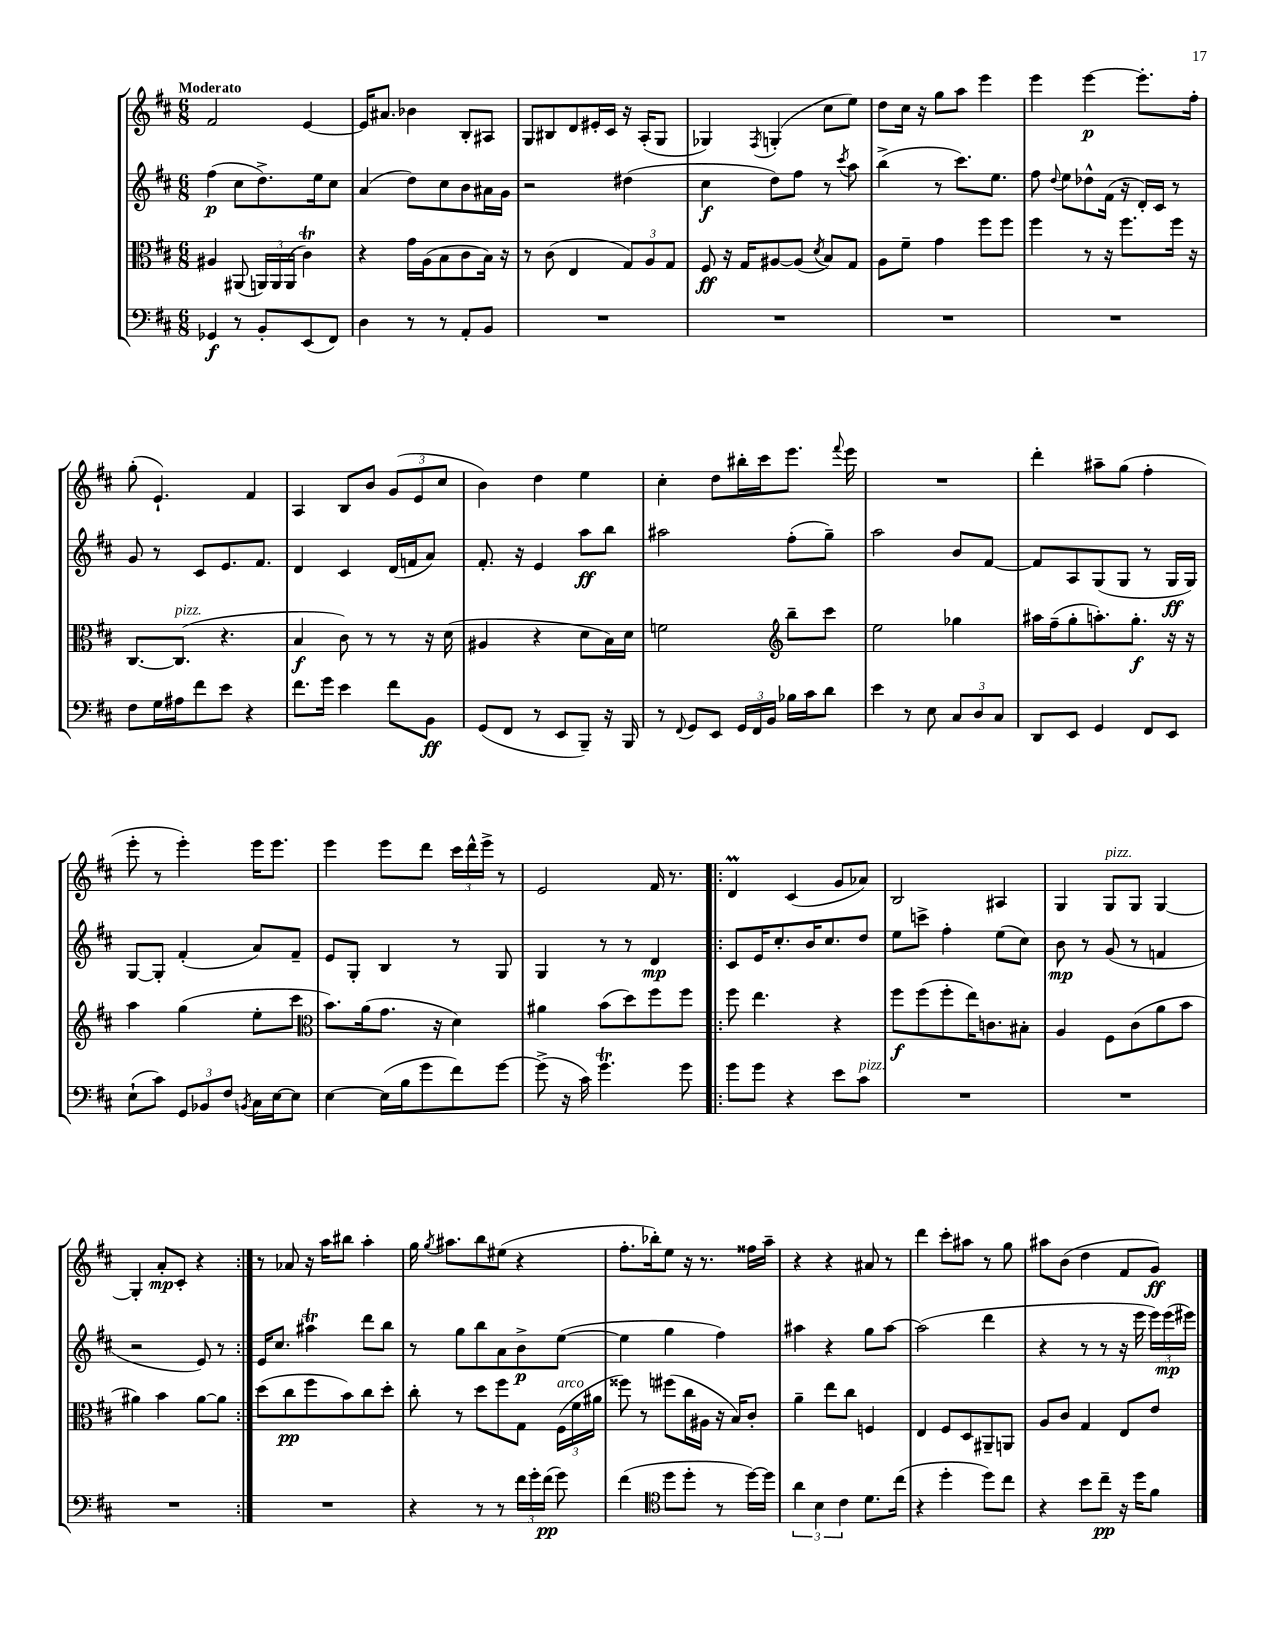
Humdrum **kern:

**kern	**dynam	**kern	**dynam	**kern	**dynam	**kern	**dynam
*part4	*part4	*part3	*part3	*part2	*part2	*part1	*part1
*staff4	*staff4	*staff3	*staff3	*staff2	*staff2	*staff1	*staff1
*clefF4	*	*clefC3	*	*clefG2	*	*clefG2	*
*k[f#c#]	*	*k[f#c#]	*	*k[f#c#]	*	*k[f#c#]	*
*M6/8	*	*M6/8	*	*M6/8	*	*M6/8	*
=1	=1	=1	=1	=1	=1	=1	=1
!	!	!	!	!	!	!LO:TX:a:B:t=Moderato	!
4GG-X/	f	4A#X/	.	(4ff#\	p	2f#/	.
8r	.	(8AA#X/	.	8cc#\L	.	.	.
8BB'/L	.	24AAn/LL)	.	8.dd^\)	.	.	.
.	.	24AA/	.	.	.	.	.
.	.	(24AA/JJ	.	.	.	.	.
(8EE/	.	4c#t\)	.	.	.	[4e/	.
.	.	.	.	16ee\k	.	.	.
8FF#/J)	.	.	.	8cc#\J	.	.	.
=2	=2	=2	=2	=2	=2	=2	=2
4D\	.	4r	.	(4a/	.	16e/KL]	.
.	.	.	.	.	.	8.a#X/J	.
8r	.	16g\LL	.	8dd\L)	.	4b-X\	.
.	.	(16A\J	.	.	.	.	.
8r	.	8B\	.	8cc#\	.	.	.
8AA'/L	.	8c#\	.	8b\	.	8B'/L	.
8BB/J	.	16B\Jk)	.	16a#X\L	.	8A#X/J	.
.	.	16r	.	16g\JJ	.	.	.
=3	=3	=3	=3	=3	=3	=3	=3
2.r	.	8r	.	2r	.	8G/L	.
.	.	(8c#\	.	.	.	8B#X/	.
.	.	4E/	.	.	.	8d/	.
.	.	.	.	.	.	16e#X'/L	.
.	.	.	.	.	.	16c#/JJ	.
.	.	12G/L)	.	(4dd#X\	.	16r	.
.	.	.	.	.	.	(16A'/KL	.
.	.	12A/	.	.	.	.	.
.	.	.	.	.	.	8G/J	.
.	.	12G/J	.	.	.	.	.
=4	=4	=4	=4	=4	=4	=4	=4
2.r	.	8F#/	ff	4cc#\	f	4G-X/)	.
.	.	16r	.	.	.	.	.
.	.	16G/KL	.	.	.	.	.
.	.	.	.	.	.	8qF#/	.
.	.	[8A#X/	.	8dd\L)	.	(4Gn'/	.
.	.	(8A#/J]	.	8ff#\J	.	.	.
.	.	8qd/	.	.	.	.	.
.	.	8B/L)	.	8r	.	8cc#\L	.
.	.	.	.	8qccc#/	.	.	.
.	.	8G/J	.	8aa\	.	8ee\J)	.
=5	=5	=5	=5	=5	=5	=5	=5
2.r	.	8A\L	.	(4bb^\	.	8dd\L	.
.	.	8f#~\J	.	.	.	16cc#\Jk	.
.	.	.	.	.	.	16r	.
.	.	4g\	.	8r	.	8gg\L	.
.	.	.	.	8.ccc#\L)	.	8aa\J	.
.	.	8ff#\L	.	.	.	4eee\	.
.	.	.	.	8.ee\J	.	.	.
.	.	8ff#\J	.	.	.	.	.
=6	=6	=6	=6	=6	=6	=6	=6
2.r	.	4ff#\	.	8ff#\	.	4eee\	.
.	.	.	.	8qqdd/	.	.	.
.	.	.	.	8ee\L	.	.	.
.	.	8r	.	8dd-X^^\	.	[4eee\	p
.	.	16r	.	(16f#\Jk	.	.	.
.	.	8.ff#\L	.	16r	.	.	.
.	.	.	.	16d'/LL)	.	8.eee'\L]	.
.	.	.	.	16c#/JJ	.	.	.
.	.	16ff#\Jk	.	8r	.	.	.
.	.	16r	.	.	.	16ff#'\Jk	.
!!LO:LB:g=z
=7	=7	=7	=7	=7	=7	=7	=7
8F#\L	.	[8.C#/L	.	8g/	.	(8gg'\	.
16G\L	.	.	.	8r	.	4.e`/)	.
!	!	!LO:TX:a:i:t=pizz.	!	!	!	!	!
16A#X\J	.	(8.C#/J]	.	.	.	.	.
8f#\	.	.	.	8c#/L	.	.	.
8e\J	.	4.r	.	8.e/	.	.	.
4r	.	.	.	.	.	4f#/	.
.	.	.	.	8.f#/J	.	.	.
=8	=8	=8	=8	=8	=8	=8	=8
8.f#\L	.	4B/	f	4d/	.	4A/	.
16g\Jk	.	.	.	.	.	.	.
4e\	.	8c#\)	.	4c#/	.	8B/L	.
.	.	8r	.	.	.	8b/J	.
8f#\L	.	8r	.	(16d/LL	.	(12g/L	.
.	.	.	.	16fn/J	.	.	.
.	.	.	.	.	.	12e/	.
8BB\J	ff	16r	.	8a/J)	.	.	.
.	.	.	.	.	.	12cc#/J	.
.	.	(16d\	.	.	.	.	.
=9	=9	=9	=9	=9	=9	=9	=9
(8GG/L	.	4A#X/	.	8.f#'/	.	4b\)	.
8FF#/J	.	.	.	.	.	.	.
.	.	.	.	16r	.	.	.
8r	.	4r	.	4e/	.	4dd\	.
8EE/L	.	.	.	.	.	.	.
8BBB~/J)	.	8d\L	.	8aa\L	ff	4ee\	.
16r	.	16B\L)	.	8bb\J	.	.	.
16BBB/	.	16d\JJ	.	.	.	.	.
=10	=10	=10	=10	=10	=10	=10	=10
8r	.	2fn\	.	2aa#X\	.	4cc#'\	.
8qqFF#/	.	.	.	.	.	.	.
8GG/L	.	.	.	.	.	.	.
8EE/J	.	.	.	.	.	8dd\L	.
24GG/LL	.	.	.	.	.	16bb#X'\L	.
24FF#/	.	.	.	.	.	.	.
.	.	.	.	.	.	16ccc#\J	.
24BB/JJ	.	.	.	.	.	.	.
*	*	*clefG2	*	*	*	*	*
16B-X\LL	.	8bb~\L	.	(8ff#'\L	.	8.eee\J	.
16c#\J	.	.	.	.	.	.	.
8d\J	.	8ccc#\J	.	8gg~\J)	.	.	.
.	.	.	.	.	.	8qqfff#/	.
.	.	.	.	.	.	16eee\	.
=11	=11	=11	=11	=11	=11	=11	=11
4e\	.	2ee\	.	2aa\	.	2.r	.
8r	.	.	.	.	.	.	.
8E\	.	.	.	.	.	.	.
12C#/L	.	4gg-X\	.	8b/L	.	.	.
12D/	.	.	.	.	.	.	.
.	.	.	.	[8f#/J	.	.	.
12C#/J	.	.	.	.	.	.	.
=12	=12	=12	=12	=12	=12	=12	=12
8DD/L	.	16aa#X\LL	.	8f#/L]	.	4ddd'\	.
.	.	(16ff#~\J	.	.	.	.	.
8EE/J	.	8gg'\	.	8A/	.	.	.
4GG/	.	8.aan'\)	.	(8G/	.	8aa#X~\L	.
.	.	.	.	8G/J	.	(8gg\J	.
.	.	8.gg'\J	f	.	.	.	.
8FF#/L	.	.	.	8r	.	4ff#'\	.
8EE/J	.	16r	.	16G/LL	ff	.	.
.	.	16r	.	16G/JJ)	.	.	.
!!LO:LB:g=z
=13	=13	=13	=13	=13	=13	=13	=13
(8E`\L	.	4aa\	.	[8G/L	.	8eee'\	.
8c#\J)	.	.	.	8G'/J]	.	8r	.
12GG/L	.	(4gg\	.	(4f#'/	.	4eee'\)	.
12BB-X/	.	.	.	.	.	.	.
12F#/J	.	.	.	.	.	.	.
8qBBn/	.	.	.	.	.	.	.
16C#\LL	.	8ee'\L	.	8a/L)	.	16eee\KL	.
[16E\J	.	.	.	.	.	8.eee\J	.
8E\J]	.	8ccc#\J	.	8f#~/J	.	.	.
=14	=14	=14	=14	=14	=14	=14	=14
*	*	*clefC3	*	*	*	*	*
[4E\	.	8.b\L)	.	8e/L	.	4eee\	.
.	.	.	.	8G'/J	.	.	.
.	.	(16a\k	.	.	.	.	.
(16E\LL]	.	8.g\J	.	4B/	.	8eee\L	.
16B\J	.	.	.	.	.	.	.
8g\	.	.	.	.	.	8ddd\J	.
.	.	16r	.	.	.	.	.
8f#\)	.	4d\)	.	8r	.	24ccc#\LL	.
.	.	.	.	.	.	24ddd^^\	.
.	.	.	.	.	.	24eee^\JJ	.
[8g\J	.	.	.	8G/	.	8r	.
=15	=15	=15	=15	=15	=15	=15	=15
(8g^\]	.	4a#X\	.	4G/	.	2e/	.
16r	.	.	.	.	.	.	.
16c#\)	.	.	.	.	.	.	.
4.gT\	.	(8b\L	.	8r	.	.	.
.	.	8dd\)	.	8r	.	.	.
.	.	8ff#\	.	4d/	mp	16f#/	.
.	.	.	.	.	.	8.r	.
8g\	.	8ff#\J	.	.	.	.	.
=16!|:	=16!|:	=16!|:	=16!|:	=16!|:	=16!|:	=16!|:	=16!|:
8g\L	.	8ff#\	.	8c#/L	.	4dM/	.
8g\J	.	4.ee\	.	16e/K	.	.	.
.	.	.	.	8.cc#'/	.	.	.
4r	.	.	.	.	.	(4c#/	.
.	.	.	.	16b/K	.	.	.
.	.	.	.	8.cc#/	.	.	.
8e\L	.	4r	.	.	.	8g/L	.
!LO:TX:a:i:t=pizz.	!	!	!	!	!	!	!
8c#\J	.	.	.	8dd/J	.	8a-X/J)	.
=17	=17	=17	=17	=17	=17	=17	=17
2.r	.	8ff#\L	f	8ee\L	.	2B/	.
.	.	(8ff#\	.	8cccn^\J	.	.	.
.	.	8ff#'\	.	4ff#'\	.	.	.
.	.	16ee\K)	.	.	.	.	.
.	.	8.cn\	.	.	.	.	.
.	.	.	.	(8ee\L	.	4A#X/	.
.	.	8B#X'\J	.	8cc#\J)	.	.	.
=18	=18	=18	=18	=18	=18	=18	=18
2.r	.	4A/	.	8b\	mp	4G/	.
.	.	.	.	8r	.	.	.
!	!	!	!	!	!	!LO:TX:a:i:t=pizz.	!
.	.	8F#\L	.	(8g/	.	8G/L	.
.	.	(8c#\	.	8r	.	8G/J	.
.	.	8a\	.	4fn/	.	[4G/	.
.	.	8b\J	.	.	.	.	.
!!LO:LB:g=z
=19	=19	=19	=19	=19	=19	=19	=19
2.r	.	4a#X\)	.	2r	.	4G'/]	.
.	.	4b\	.	.	.	8a'/L	mp
.	.	.	.	.	.	8c#'/J	.
.	.	[8a#\L	.	8e/)	.	4r	.
.	.	8a#\J]	.	8r	.	.	.
=20:|!	=20:|!	=20:|!	=20:|!	=20:|!	=20:|!	=20:|!	=20:|!
2.r	.	(8dd\L	.	16e/KL	.	8r	.
.	.	.	.	8.cc#/J	.	.	.
.	.	8cc#\	pp	.	.	8a-X/	.
.	.	8ff#\	.	4aa#Xt\	.	16r	.
.	.	.	.	.	.	16aa\KL	.
.	.	8b\)	.	.	.	8bb#X\J	.
.	.	8cc#\	.	8ddd\L	.	4aa'\	.
.	.	8dd'\J	.	8bb\J	.	.	.
=21	=21	=21	=21	=21	=21	=21	=21
4r	.	8cc#'\	.	8r	.	16gg\	.
.	.	.	.	.	.	8qgg/	.
.	.	.	.	.	.	8.aa#X\L	.
.	.	8r	.	8gg\L	.	.	.
8r	.	8dd\L	.	8bb\	.	8bb\	.
8r	.	8ff#\	.	8a\	.	(8ee#X\J	.
24f#\LL	.	8G\J	.	8b^\	p	4r	.
24g'\	.	.	.	.	.	.	.
(24f#\JJ	pp	.	.	.	.	.	.
!	!	!LO:TX:a:i:t=arco	!	!	!	!	!
8g\)	.	(24F#\LL	.	([8ee\J	.	.	.
.	.	24f#\	.	.	.	.	.
.	.	24a#X\JJ	.	.	.	.	.
=22	=22	=22	=22	=22	=22	=22	=22
(4f#\	.	8ff##X\)	.	4ee\]	.	8.ff#'\L	.
.	.	8r	.	.	.	.	.
.	.	.	.	.	.	16bb-X'\k)	.
*clefC4	*	*	*	*	*	*	*
8dd\L	.	(8ff#X\L	.	4gg\	.	8ee\J	.
8dd'\J	.	16cc#\L	.	.	.	16r	.
.	.	16A#X\JJ	.	.	.	8.r	.
8r	.	16r	.	4ff#\)	.	.	.
.	.	16B/KL)	.	.	.	.	.
[16dd\LL)	.	8c#'/J	.	.	.	16ff##X\LL	.
16dd\JJ]	.	.	.	.	.	16aa~\JJ	.
=23	=23	=23	=23	=23	=23	=23	=23
6a\	.	4a~\	.	4aa#X\	.	4r	.
6B\	.	.	.	.	.	.	.
.	.	8ee\L	.	4r	.	4r	.
6c#\	.	.	.	.	.	.	.
.	.	8cc#\J	.	.	.	.	.
8.d\L	.	4Fn/	.	8gg\L	.	8a#X/	.
.	.	.	.	[8aa#\J	.	8r	.
(16cc#\Jk	.	.	.	.	.	.	.
=24	=24	=24	=24	=24	=24	=24	=24
4r	.	4E/	.	(2aa#\]	.	4ddd\	.
4dd'\	.	8F#/L	.	.	.	8ccc#'\L	.
.	.	8D/	.	.	.	8aa#X\J	.
8dd\L)	.	8AA#X~/	.	4ddd\	.	8r	.
8cc#\J	.	8AAn/J	.	.	.	8gg\	.
=25	=25	=25	=25	=25	=25	=25	=25
4r	.	8A/L	.	4r	.	8aa#X\L	.
.	.	8c#/J	.	.	.	(8b\J	.
8b\L	.	4G/	.	8r	.	4dd\	.
8cc#~\J	pp	.	.	8r	.	.	.
16r	.	8E/L	.	16r	.	8f#/L	.
16dd\KL	.	.	.	16eee\	.	.	.
8f#\J	.	8e/J	.	24eee\LL)	.	8g/J)	ff
.	.	.	.	(24eee\	mp	.	.
.	.	.	.	24eee#X\JJ)	.	.	.
==	==	==	==	==	==	==	==
*-	*-	*-	*-	*-	*-	*-	*-
